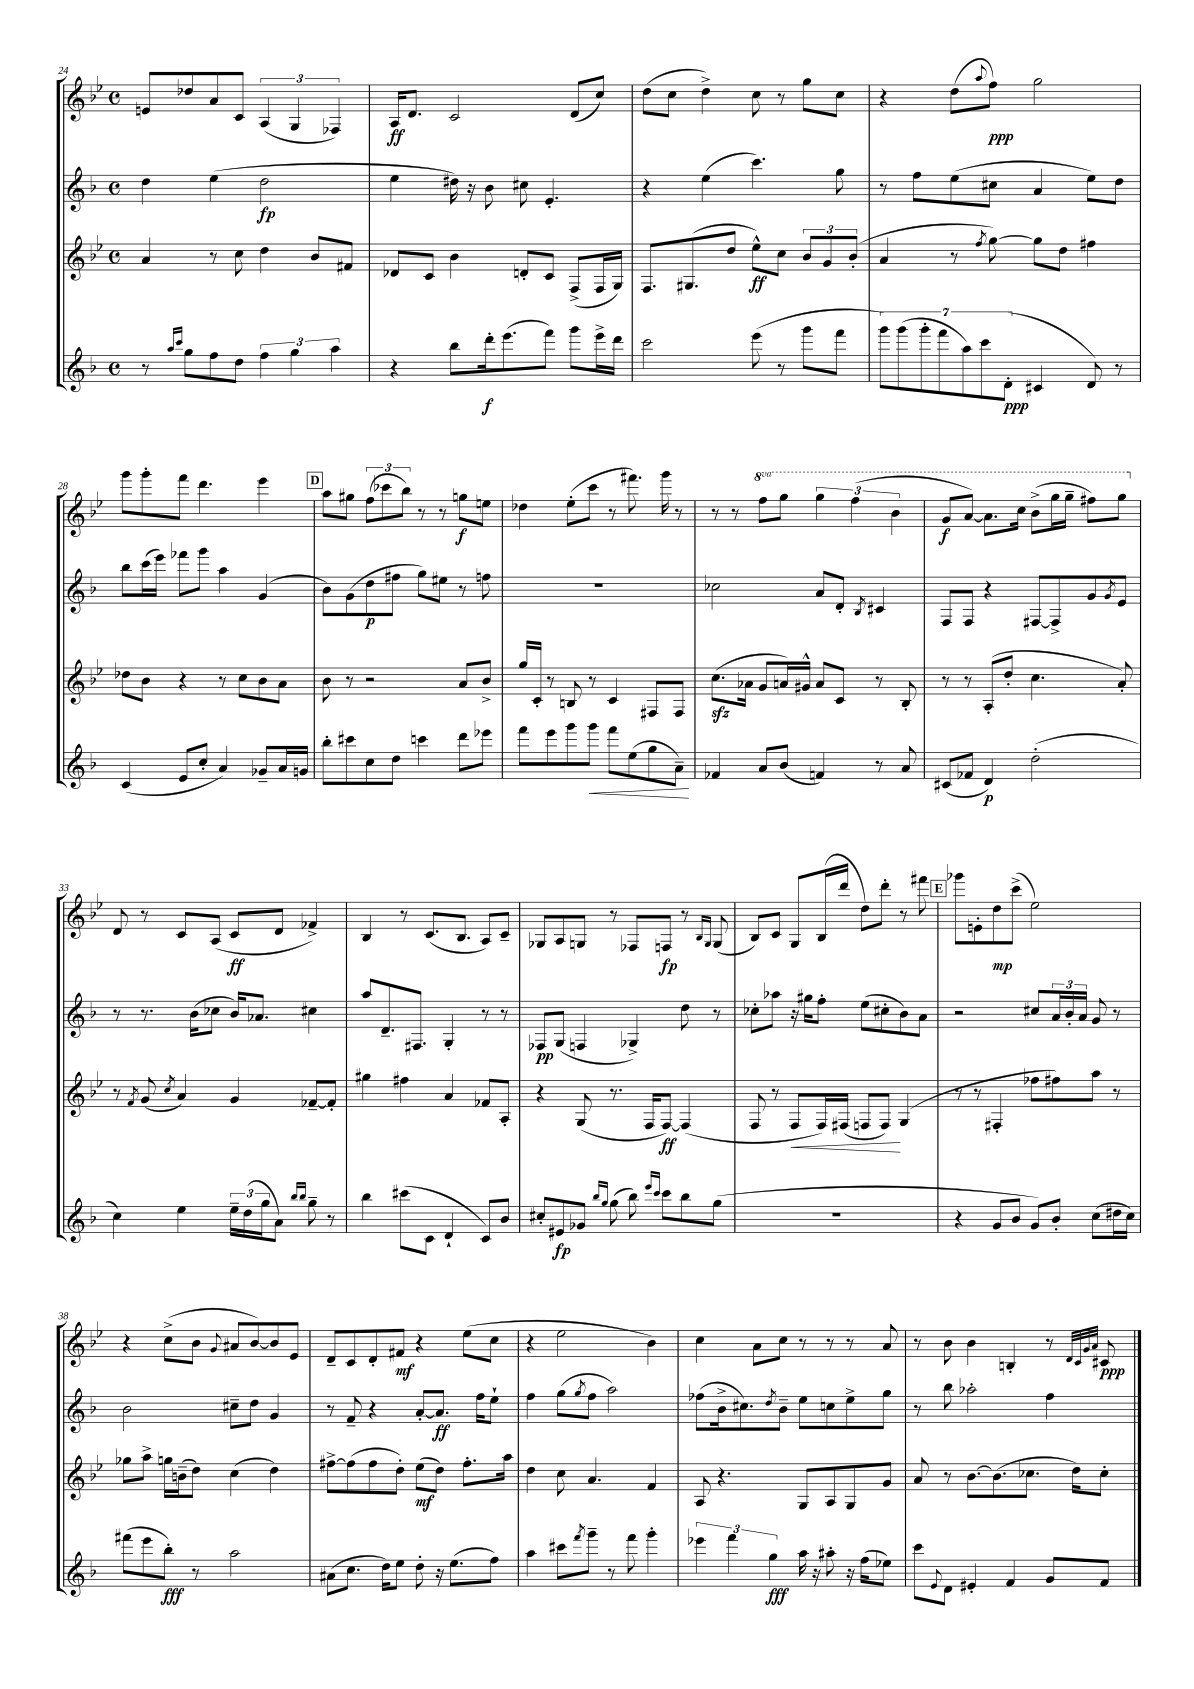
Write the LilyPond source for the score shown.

<<
\new StaffGroup <<
\new Staff = "s0" {
    \clef treble \key bes \major \defaultTimeSignature \time 4/4 \set Staff.ottavationMarkups = #ottavation-simple-ordinals
    e'8 des''8 a'8 c'8 \tuplet 3/2 { a4( g4 fes4) } |
    a16\ff d'8. c'2 d'8( c''8) |
    d''8( c''8 d''4->) c''8 r8 g''8 c''8 |
    r4 d''8( \appoggiatura { a''8 } f''8\ppp) g''2 |
    g'''8 g'''8-. f'''8 d'''4. ees'''4 |
    \mark \markup { \box "D" } a''8 gis''8 \tuplet 3/2 { f''8( ces'''8 bes''8) } r8 r8 g''8\f e''8 |
    des''4 ees''8-.( c'''8 r8 fis'''8.) g'''16 r8 |
    r8 r8 \ottava #1 f'''8 g'''8 \tuplet 3/2 { g'''4 f'''4( bes''4 } |
    g''8\f a''8~) a''8. c'''16 bes''8->( g'''16 g'''16-- fis'''8) g'''8 \ottava #0 |
    d'8 r8 c'8 a8( c'8\ff d'8 fes'4->) |
    bes4 r8 c'8.( bes8. a8) c'8-- |
    ges8 a8 g8 r8 fes8 f8\fp r8 \grace { bes16 g16 } g8( |
    bes8) c'8 g8 bes16( d'''16 d''8) d'''8-. r8 fis'''8 |
    \mark \markup { \box "E" } ges'''8 e'8-. d''8\mp c'''8->( ees''2) |
    r4 c''8->( bes'8 \appoggiatura { g'8 } ais'8 bes'8~) bes'8 ees'8 |
    d'8-- c'8 d'8-. fis'8\mf r4 ees''8( c''8 |
    r4 ees''2 bes'4) |
    c''4 a'8 c''8 r8 r8 r8 a'8 |
    r8 bes'8 bes'4 b4-. r8 \grace { d'32 c'32 g'32 a'32 } cis'8\ppp \bar "|." |
}
\new Staff = "s1" {
    \clef treble \key f \major \defaultTimeSignature \time 4/4
    d''4 e''4( d''2\fp |
    e''4 dis''16) r16 bes'8 cis''8 e'4.-. |
    r4 e''4( c'''4.) g''8 |
    r8 f''8 e''8( cis''8 a'4 e''8) d''8 |
    bes''8 c'''16( e'''16) fes'''8 g'''8 a''4 g'4( |
    \mark \markup { \box "D" } bes'8) g'8( d''8\p fis''8 g''8) eis''8 r8 f''8 |
    R1 |
    ces''2 a'8 d'8-. \acciaccatura { bes8 } cis'4 |
    f8 f8 r4 fis8~ fis8-> g'8 \acciaccatura { g'8 } e'8 |
    r8 r8. bes'16( ces''8 bes'16) aes'8. cis''4 |
    a''8 d'8.-- fis8. g4-. r8 r8 |
    fes8\pp g8( f4 ges4->) d''8 r8 |
    ces''8-. aes''8 r16 gis''16 f''8-. e''8( cis''8-. bes'8) a'8 |
    \mark \markup { \box "E" } r2 cis''8 \tuplet 3/2 { a'16 bes'16-. a'16 } g'8 r8 |
    bes'2 cis''8-- d''8 g'4 |
    r8 f'8-- r4 a'8~-. a'8.\ff f''16 e''8-! |
    f''4 g''8( \acciaccatura { g''8 } f''8 a''2) |
    fes''8( bes'16-> cis''8.) \acciaccatura { d''8 } bes'8-- e''8 c''8 e''8-> g''8 |
    r8 bes''8 aes''2-. f''4 \bar "|." |
}
\new Staff = "s2" {
    \clef treble \key bes \major \defaultTimeSignature \time 4/4
    a'4 r8 c''8 d''4 bes'8 fis'8 |
    des'8 c'8 bes'4 d'8-. c'8 f8->( f16 g16) |
    f8. gis8.( d''8 ees''8-^\ff) c''8 \tuplet 3/2 { bes'8 g'8 bes'8-.( } |
    a'4 r8 \acciaccatura { f''8 } g''8~) g''8 d''8 fis''4 |
    des''8 bes'8 r4 r8 c''8 bes'8 a'8 |
    \mark \markup { \box "D" } bes'8 r8 r2 a'8 bes'8-> |
    g''16 c'16-. r8 b8 r8 c'4 fis8 fis8 |
    c''8.\sfz( aes'16 g'8 a'16) gis'16-^ a'8 c'8 r8 bes8-. |
    r8 r8 a8-.( d''8-. c''4. a'8-.) |
    r8 \acciaccatura { f'8 } g'8( \acciaccatura { c''8 } a'4) g'4 fes'8~-- fes'8-. |
    gis''4 fis''4 a'4 fes'8 a8-. |
    r4 g8( r8. f16 f8~\ff) f4( |
    f8 r8 f8\< f16) fis16( f8 f8\!) g4( |
    \mark \markup { \box "E" } r8 r8 fis4-. fes''8 fis''8) a''8 r8 |
    ges''8 a''8-> g''16 b'16--( d''8) c''4( d''4) |
    fis''8~-> fis''8( fis''8 d''8-.) ees''8\mf( d''8) fis''8.-. a''16 |
    d''4 c''8 a'4. f'4 |
    a8 r4. g8 a8 g8 g'8 |
    a'8 r8 bes'8.~ bes'8.( ces''8. d''16) ces''8-. \bar "|." |
}
\new Staff = "s3" {
    \clef treble \key f \major \defaultTimeSignature \time 4/4
    r8 \grace { a''16 c'''16 } g''8 f''8 d''8 \tuplet 3/2 { f''4 g''4 a''4 } |
    r4 bes''8 d'''16-.\f e'''8.( f'''8) g'''8 e'''16-> d'''16 |
    c'''2 e'''8( r8 g'''8 f'''8 |
    \tuplet 7/4 { g'''8) g'''8( g'''8-. f'''8 a''8) c'''8 d'8-.\ppp( } cis'4 d'8) r8 |
    c'4( e'8 c''8-. a'4) ges'8-- a'16 g'16 |
    \mark \markup { \box "D" } bes''8-. cis'''8 c''8 d''8 c'''4 d'''8 ees'''8 |
    f'''8 e'''8 g'''8 g'''8\< f'''8 e''8( g''8 a'8--\!) |
    fes'4 a'8 bes'8( f'4) r8 a'8 |
    cis'8( fes'8 d'4\p) d''2-.( |
    c''4) e''4 \tuplet 3/2 { e''16-- d''16( g''16 } a'8) \grace { bes''16 bes''16 } g''8-- r8 |
    bes''4 cis'''8( c'8 d'4-! c'8) bes'8 |
    cis''8-. eis'8\fp ges'8 \grace { bes''16 g''16 } g''8( bes''8) \grace { e'''16 c'''16 } c'''8 bes''8 g''8( |
    R1 |
    \mark \markup { \box "E" } r4 g'8 bes'8 g'8) bes'8-. c''8( dis''16 c''16) |
    fis'''8( e'''8 bes''8-.\fff) r8 a''2 |
    ais'8( c''8. d''16) e''8 d''8-. r16 e''8.( f''8) |
    a''4 cis'''8 \acciaccatura { f'''8 } g'''8-- r8 f'''8 g'''4-. |
    \tuplet 3/2 { ees'''4 f'''4 g''4\fff } a''16 r16 ais''8-. r16 f''16( ees''8) |
    c'''8 \appoggiatura { e'8 } d'8 eis'4-. f'4 g'8 f'8 \bar "|." |
}
>>
>>
\layout { \context { \Score currentBarNumber = #24 } }
